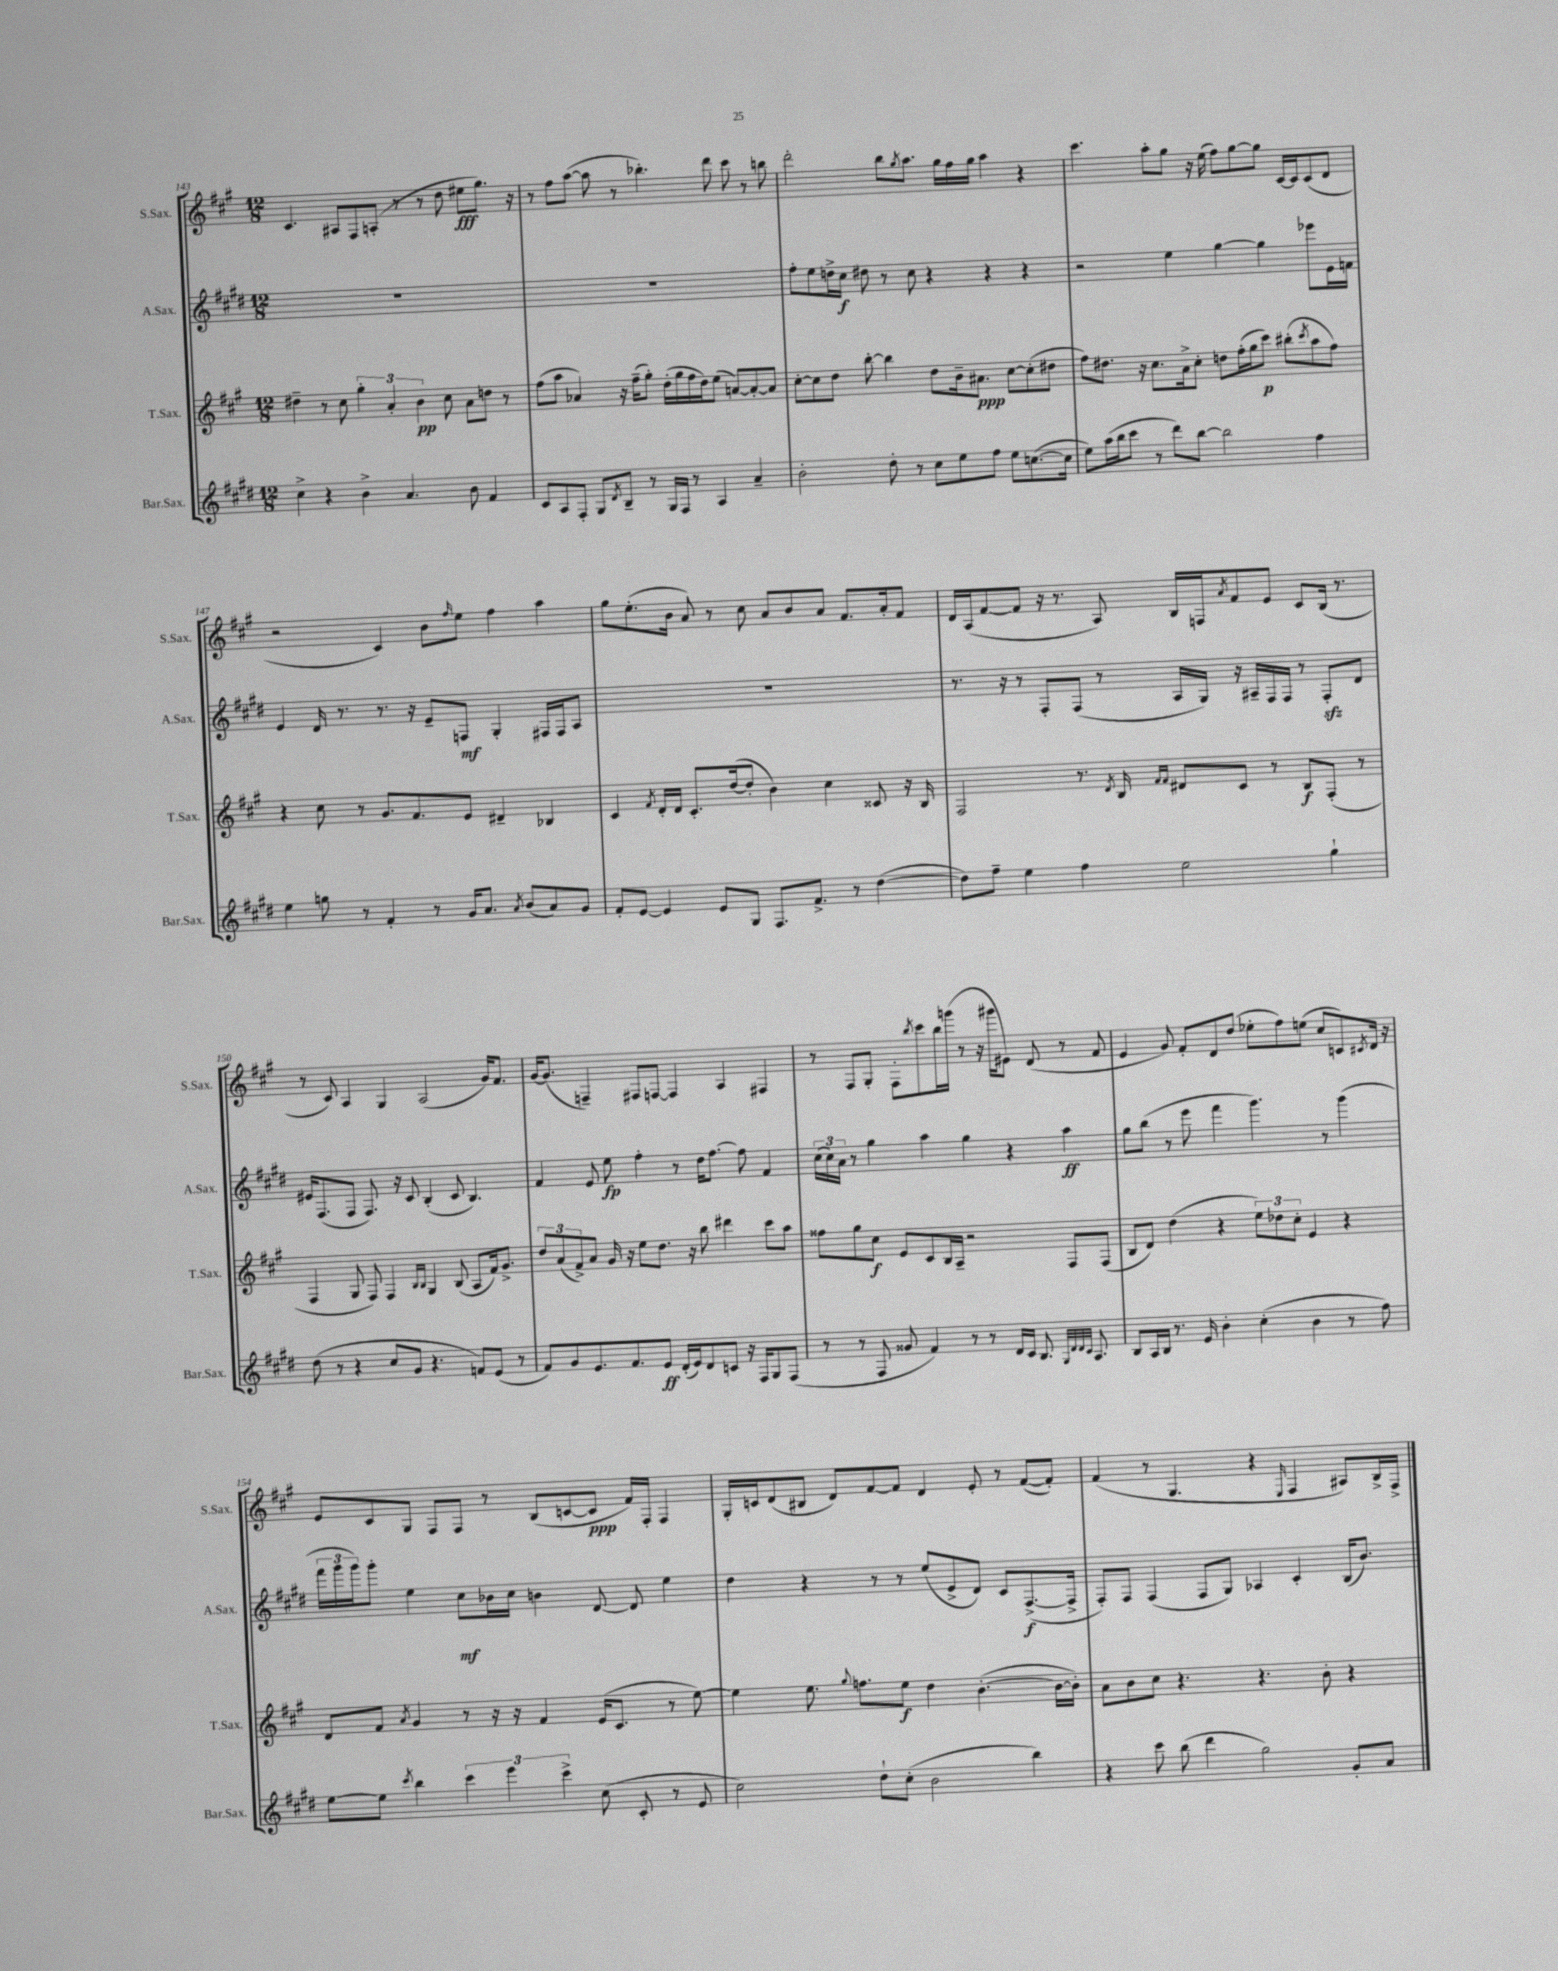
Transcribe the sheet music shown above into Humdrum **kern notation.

**kern	**kern	**kern	**kern
*staff4	*staff3	*staff2	*staff1
*clefG2	*clefG2	*clefG2	*clefG2
*k[f#c#g#d#]	*k[f#c#g#]	*k[f#c#g#d#]	*k[f#c#g#]
*M12/8	*M12/8	*M12/8	*M12/8
4cc#^\	4dd#~\	1.r	4.c#/
4r	8r	.	.
.	8cc#\	.	8A#/L
4b^\	6gg#'\	.	8F#/
.	.	.	(8A'/J
.	6a'/	.	.
4.a/	.	.	8r
.	6b\	.	.
.	.	.	8r
.	8cc#\	.	8dd\
8b\	8a\L	.	8ee#\L
4f#/	8dd\J	.	8.gg#\J)
.	8r	.	.
.	.	.	16r
=	=	=	=
8c#/L	(8ff#\L	1.r	8r
8A/	8aa\J	.	8ff#\L
8F#'/J	4a-/)	.	([8aa\J
8G#/L	.	.	8aa\]
8qd#/	.	.	.
8B~/J	16r	.	8r
.	(16ff#~\LK	.	.
8r	8gg#'\J)	.	4.bb-'\)
16G#/LL	(16dd'\LL	.	.
16F#/JJ	16gg#\	.	.
8r	16ff#\	.	.
.	16dd\J)	.	.
4A/	(8ee\J	.	8ddd\
.	[8a/L)	.	8ccc#\
4a~/	8a'/_	.	8r
.	8a/]J	.	8bb\
=	=	=	=
2b'\	[8cc#'\L	8ff#'\L	2ddd'\
.	8cc#\]	8ee\	.
.	8dd\J	16dd^\L	.
.	.	16cc#\JJ	.
.	[8bb'\	8dd#\	.
8dd#'\	4bb\]	8r	8bb\L
.	.	.	8qgg#/
8r	.	8cc#\	8.aa\J
8cc#\L	8dd\L	4r	.
.	.	.	16gg#\LL
8ee\	16b~\k	.	16ff#\
.	8.a#\J	.	16gg#\JJ
8ff#\J	.	4r	4aa\
8ee\L	[8cc#\L	.	.
([8.cc\	(8cc#'\]	4r	4r
.	8dd#\J	.	.
16cc\]Jk	.	.	.
=	=	=	=
8ee\L)	8ff#\L)	2r	4.ccc#\
(16aa\L	8.dd#\J	.	.
16bb\J	.	.	.
8ccc#\J	.	.	.
.	16r	.	.
8r	8.cc#\L	.	8aa'\L
8ddd#\L)	.	4ee\	8gg#\J
.	16a^\k	.	.
[8bb\J	8cc#'\J	.	16r
.	.	.	(16ee\
2bb\]	8dd\L	[4gg#\	8ff#\L)
.	(16ff#'\L	.	[8gg#\
.	16gg#\J	.	.
.	8ccc#\J)	4gg#\]	8gg#\]J
.	(8bb#'\L	.	[16c#/LL
.	.	.	16c#/]J
.	8qccc#/	.	.
4ff#\	8aa\	8eee-\L	(8c#/
.	8ff#\J)	16e\L	8d/J
.	.	16f\JJ	.
=	=	=	=
4ee\	4r	4e/	2r
8gg\	8cc#\	16d#/	.
.	.	8.r	.
8r	8r	.	.
4f#'/	8.g#/L	8.r	4c#/)
.	8.f#/	16r	.
8r	.	8e~/L	8b\L
.	.	.	16qqff#/
16g#/LK	8e/J	8F/J	8ee\J
8.a/J	.	.	.
.	4d#~/	4G#'/	4ff#\
8qa/	.	.	.
(8b/L	.	.	.
8a/)	4B-/	16F#/LL	4aa\
.	.	16F#/J	.
8g#/J	.	8A/J	.
=	=	=	=
8f#'/L	4c#/	1.r	8gg#\L
[8e/J	.	.	(8.ee'\
.	8qf#/	.	.
4e/]	16d'/LL	.	.
.	16d/JJ	.	16b\Jk
.	8.c#'/L	.	8a/)
8e/L	.	.	8r
.	([16dd/k	.	.
8G#/J	8dd'/]J	.	8cc#\
8.F#/L	4b\)	.	8a/L
.	.	.	8b/
8.f#^/J	.	.	.
.	4cc#\	.	8a/J
8r	.	.	8.f#/L
([4dd#\	8c##/	.	.
.	.	.	16a'/k
.	16r	.	8f#/J
.	16B/	.	.
=	=	=	=
8dd#\]L)	2F#/	8.r	16d/LL
.	.	.	(16A/J
8ff#~\J	.	.	[8f#/
.	.	16r	.
4ee\	.	8r	8f#/]J
.	.	8F#'/L	16r
.	.	.	8.r
4ff#\	8.r	(8F#/J	.
.	.	8r	8A/)
.	8qd/	.	.
.	16B/	.	.
.	16qqf#/LL	.	.
.	16qqf#/JJ	.	.
2ee\	8d#/L	16A/LL	16B/LL
.	.	16G#/JJ)	16F/J
.	.	.	8qa/
.	8c#/J	16r	8f#/
.	.	16A#~/LL	.
.	8r	16F#/	8e/J
.	.	16F#/JJ	.
.	8B/L	8r	8c#/L
4gg#`\	(8F#'/J	8F#'/L	(16B/Jk
.	.	.	8.r
.	8r	8d#/J	.
=	=	=	=
(8dd#\	4F#/	16e#/LK	8r
.	.	(8.F#/	.
8r	.	.	8c#/)
4r	8G#/	8F#/J	4A/
.	8F#/)	8.F#/)	.
8cc#/L	4F#/	.	4G#/
.	.	16r	.
8g#/J	.	8c#/	.
.	16qqB/LL	.	.
.	16qqB/JJ	.	.
4.r	4G#/	(4B'/	(2A/
.	(8B/	8c#/	.
8f/L)	8A/L	4.B/)	.
(8e/J	16f#/k)	.	16g#/LK)
.	8.g#^/J	.	8.f#/J
8r	.	.	.
=	=	=	=
8f#/L)	12dd/L	4f#/	[16g#/LK
.	.	.	(8.g#/]J
.	(12a/	.	.
8g#/	.	.	.
.	12f#^/)	.	.
8.e/	8a/J	8e/	4F~/)
.	16g#/	8ee\	.
8.f#/	16r	.	.
.	8ee\L	4ff#'\	8F#/L
8e/J	8.dd\J	.	[8F/J
(16d#'/LL	.	8r	4F/]
16e/J)	16r	.	.
8d#/	8bb\	16dd#\LK	.
.	.	[8.ff#\J	.
8c/J	4ddd#\	.	4A/
16r	.	8ff#\]	.
16F#/LK	.	.	.
8G#/	8ccc#\L	4f#/	4F#/
(8F#/J	8aa\J	.	.
=	=	=	=
8r	8ff##\L	(24cc#\LL	8r
.	.	24cc#\)	.
.	.	24a\JJ	.
8r	8gg#\	8r	8F#/L
8F#/	8cc#\J	4gg#\	8G#'/J
8g##/	8e/L	.	8F#'\L
.	.	.	8qbb/
4f#/)	8c#/	4aa\	8ccc#\
.	16B/L	.	16bb\L
.	16A~/JJ	.	(16ggg\JJ
8r	2r	4gg#\	8r
8r	.	.	16r
.	.	.	16ggg#\LK
16d#/LL	.	4r	8e#\J)
16c#/JJ	.	.	.
8.B/	.	.	(8d/
.	8F#/L	4aa\	8r
32qqG#/LLL	.	.	.
32qqd#/	.	.	.
32qqd#/	.	.	.
32qqc#/JJJ	.	.	.
8.A/	.	.	.
.	(8F#/J	.	8f#/
=	=	=	=
8B/L	8B/L	8gg#\L	4e/
16A/L	8d/J)	(8bb\J	.
16B/JJ	.	.	.
8.r	(4dd\	8r	8g#/)
.	.	8eee\	8f#'/L
16e/	.	.	.
4b'\	4r	4fff#\	8d/
.	.	.	(8dd/J
(4cc#'\	12ee\L)	4.ggg#\)	8ee-'\L
.	12dd-\	.	.
.	.	.	8ff#\)
.	12cc#'\J	.	.
4b\	4e/	.	(8ee\J
.	.	8r	8cc#/L
8r	4r	(4ggg#\	8c/)
.	.	.	8qc#/
8ff#\)	.	.	16d/Jk
.	.	.	16r
=	=	=	=
[8ee\L	8d/L	24fff#\LL	8e/L
.	.	24ggg#\	.
.	.	24ggg#\J)	.
8ee\]J	8f#/J	8ggg#'\J	8c#/
8qccc#/	8qa/	.	.
4bb\	4g#/	4ee\	8G#/J
.	.	.	8F#/L
6ccc#\	8r	8cc#\L	8F#/J
.	16r	16b-\L	8r
6eee\	.	.	.
.	16r	16cc#\JJ	.
.	4f#/	4b\	(8B/L
6ccc#^\	.	.	.
.	.	.	[8c/
(8cc#\	(16e/LK	[8d#/	8c/]J
.	8.c#/J	.	.
8c#'/	.	8d#/]	16f#/LL)
.	.	.	16F#'/JJ
8r	8r	4ee\	4F#/
8e/	[8ee\)	.	.
=	=	=	=
2cc#\)	4ee\]	4dd#\	16G#'/LL
.	.	.	16c/J
.	.	.	(8d/
.	8.ee\	4r	8B#/J
.	.	.	8d/L)
.	8qqgg#/	.	.
.	8.ff\L	.	.
8dd#`\L	.	8r	[8f#/
(8cc#'\J	8ee\J	8r	8f#/]J
2b\	4dd\	(8ee/L	4d/
.	.	8e^/	.
.	([4.b'\	8d#/J)	8e'/
.	.	8c#/L	8r
4bb\)	.	([8.F#^/	([8f#/L
.	16b\_LL	.	8f#'/]J)
.	16b'\]JJ)	16F#^/]Jk	.
=	=	=	=
4r	8a\L	8F#'/L)	(4f#/
.	8b\	8F#/J	.
8ccc#\	8cc#\J	(4F#/	8r
(8bb\	4.r	.	4.G#/
4ddd#\	.	8F#/L	.
.	.	8G#/J)	.
2gg#\)	4.r	4A-/	4r
.	.	.	16qqE/
.	.	4c#'/	4F#/
.	8b'\	.	.
8g#'/L	4r	(16B/LK	8A#/L)
.	.	8.b/J)	.
8a/J	.	.	16B^/L
.	.	.	16F#^/JJ
==	==	==	==
*-	*-	*-	*-
